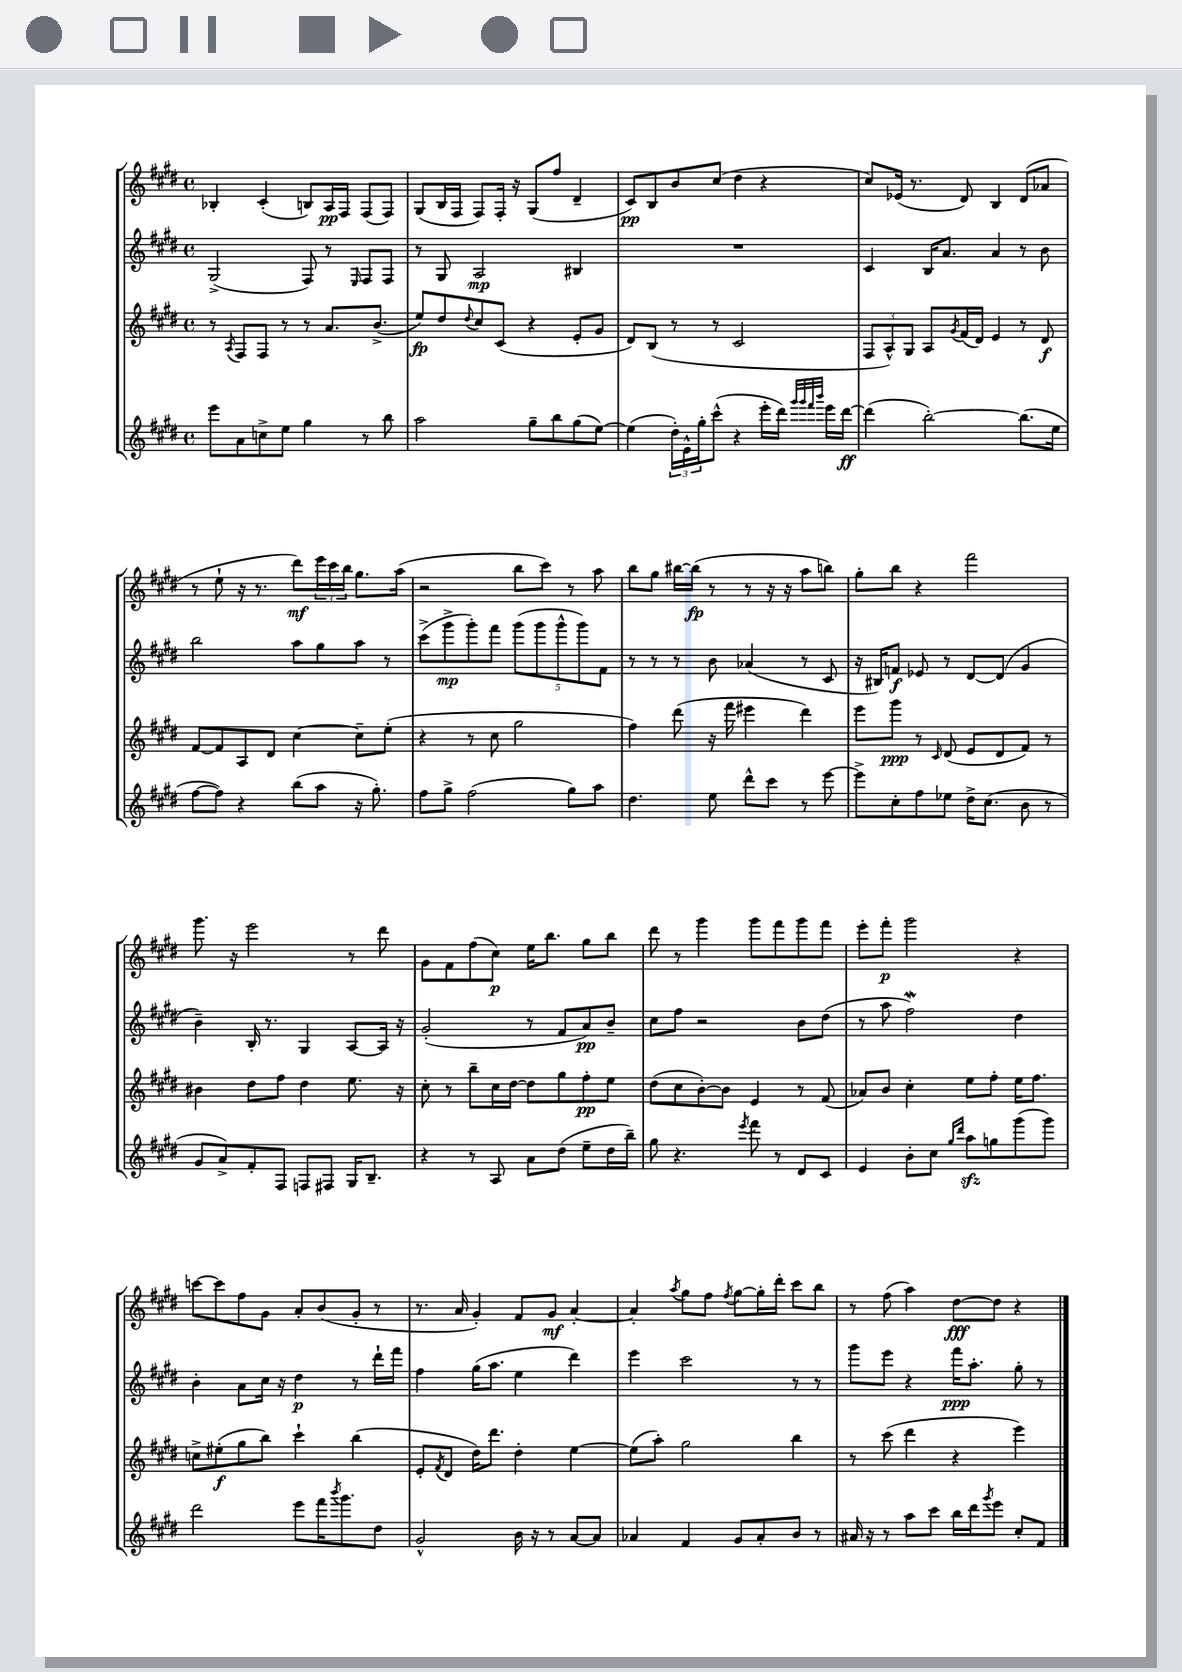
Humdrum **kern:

**kern	**kern	**kern	**kern
*staff4	*staff3	*staff2	*staff1
*clefG2	*clefG2	*clefG2	*clefG2
*k[f#c#g#d#]	*k[f#c#g#d#]	*k[f#c#g#d#]	*k[f#c#g#d#]
*M4/4	*M4/4	*M4/4	*M4/4
*met(c)	*met(c)	*met(c)	*met(c)
8eee	8r	(2G#^	4B-'
.	8qA	.	.
8a	8F#	.	.
8cc^	8F#	.	(4c#'
8ee	8r	.	.
4gg#	8r	8F#)	8B)
.	8.a	8r	16A
.	.	.	16F#
.	.	16qqE	.
8r	.	8F#	(8F#
.	(8.b^	.	.
8bb	.	8F#	8F#)
=	=	=	=
2aa	8ee)	8r	(8G#
.	8dd#	8G#	16B
.	.	.	16F#
.	8qqdd#	.	.
.	8cc#	2A	8F#)
.	(8c#	.	16F#'
.	.	.	16r
8gg#~	4r	.	(8G#
8bb	.	.	8ff#
(8gg#	8e'	4B#	4d#~
[8ee)	8g#	.	.
=	=	=	=
(4ee]	8d#)	1r	8c#)
.	(8B	.	8B
24dd#')	8r	.	8b
24e^^	.	.	.
24gg#'	.	.	.
(8ccc#^^	8r	.	(8cc#
4r	2c#	.	4dd#
16eee'	.	.	4r
16ddd#)	.	.	.
32qqggg#	.	.	.
32qqggg#	.	.	.
32qqfff#	.	.	.
32qqbbb	.	.	.
16eee	.	.	.
[16ddd#	.	.	.
=	=	=	=
(4ddd#]	12F#	4c#	8cc#)
.	12A^^)	.	.
.	.	.	(16e-
.	12G#	.	.
.	.	.	8.r
[2bb')	8A	16B	.
.	.	8.a	.
.	8qg#	.	.
.	(16f#	.	8d#)
.	16d#)	.	.
.	4e	4a	4B
(8.bb]	8r	8r	(8d#
.	8d#	8b	8a-
16ee	.	.	.
=	=	=	=
[8ff#	[8f#	2bb	8r
8ff#])	8f#]	.	8ee`
4r	8A	.	16r
.	.	.	8.r
.	8d#	.	.
(8bb	[4cc#	8aa	8ddd#)
8aa	.	8gg#	24eee
.	.	.	24ccc#
.	.	.	24bb
16r	8cc#~]	8aa	8.gg#
8.gg#')	.	.	.
.	(8ee'	8r	.
.	.	.	(16aa
=	=	=	=
8ff#	4r	(8ccc#^	2r
8gg#^	.	8ggg#^	.
(2ff#	8r	8ggg#')	.
.	8cc#	8fff#	.
.	2gg#	(10ggg#	8bb
.	.	10ggg#	.
.	.	.	8ccc#)
.	.	10ggg#^^	.
8gg#)	.	.	8r
.	.	10ggg#)	.
8aa	.	.	8aa
.	.	10f#	.
=	=	=	=
4.dd#	4ff#)	8r	8bb
.	.	8r	8gg#
.	(8ddd#	8r	[16bb#
.	.	.	(16bb#]
8ee	16r	8b	8r
.	16fff#	.	.
8ddd#^^	4eee#	(4a-	8r
8ccc#	.	.	16r
.	.	.	16r
8r	4ddd#)	8r	8aa
[8eee	.	8c#	8bb)
=	=	=	=
8eee^]	8eee	16r	8gg#'
.	.	16B#)	.
8cc#'	8ggg#	8f	8bb
8ff#	8r	8e-	4r
.	16qqc#	.	.
8ee-	(8d#	8r	.
16dd#^	8e	[8d#	2fff#
(8.cc#	.	.	.
.	8d#	(8d#]	.
8b	8f#)	4g#	.
8r	8r	.	.
=	=	=	=
8g#	4b#	4b~)	8.ggg#
8a^)	.	.	.
.	.	.	16r
8f#'	8dd#	16B'	2eee
.	.	8.r	.
8F#	8ff#	.	.
8F	4dd#	4G#	.
8F#	.	.	.
16G#	8.ee	[8A	8r
8.B~	.	.	.
.	.	16A]	8ddd#
.	16r	16r	.
=	=	=	=
4r	8cc#'	(2g#'	8g#
.	8r	.	8f#
8r	8bb~	.	(8ff#
8A	16cc#	.	8cc#)
.	[16dd#	.	.
8a	8dd#]	8r	16ee
.	.	.	8.bb
(8dd#	8gg#	8f#	.
8ee~	8ff#'	8a)	8gg#
16dd#	8ee	8b~	8bb
16bb~)	.	.	.
=	=	=	=
8gg#	(8dd#	8cc#	8ddd#
4.r	8cc#	8ff#	8r
.	[8b')	2r	4ggg#
.	8b]	.	.
8qeee	.	.	.
8fff#	4e	.	8ggg#
8r	.	.	8fff#
8d#	8r	8b	8ggg#
8c#	(8f#	(8dd#	8fff#
=	=	=	=
4e	8a-)	8r	8eee'
.	8b	8aa	8fff#'
8b'	4cc#'	2ff#)	2ggg#
8cc#	.	.	.
16qqgg#	.	.	.
16qqddd#	.	.	.
8aa	8ee	.	.
8gg	8ff#'	.	.
(8ggg#	16ee	4dd#	4r
.	8.ff#	.	.
8ggg#)	.	.	.
=	=	=	=
2ddd#	8cc^	4b'	[8ccc
.	(8ee#'	.	8ccc]
.	8gg#	8a	8ff#
.	8bb)	16cc#	8g#
.	.	16r	.
8eee	4ccc#`	4dd#	8a'
16fff#	.	.	(8b
8qbbb	.	.	.
8.ggg#	.	.	.
.	(4bb	8r	8g#'
8dd#	.	16ddd#`	8r
.	.	16fff#	.
=	=	=	=
2g#^^	8e'	4ff#	8.r
.	8qf#	.	.
.	8d#	.	.
.	.	.	16a
.	16dd#)	(16gg#	4g#')
.	8.ddd#	8.aa	.
16b	4dd#'	4ee	8f#
16r	.	.	.
8r	.	.	8g#
[8a	[4ee	4ddd#)	[4a'
8a]	.	.	.
=	=	=	=
4a-	(8ee]	4eee	4a']
.	8aa')	.	.
.	.	.	8qaa
4f#	2gg#	2ccc#	8gg#
.	.	.	8ff#
.	.	.	8qff#
8g#	.	.	[8gg#
8a-'	.	.	16gg#']
.	.	.	16ddd#'
8b	4bb	8r	8ccc#
8r	.	8r	8bb
=	=	=	=
16a#	8r	8ggg#	8r
16r	.	.	.
8r	(8ccc#	8eee	(8ff#
8aa	4ddd#	4r	4aa)
8ccc#	.	.	.
16bb	4r	16fff#	[8dd#
16ddd#	.	8.aa'	.
8qggg#	.	.	.
8eee	.	.	8dd#]
8cc#'	4eee)	8gg#'	4r
8f#	.	8r	.
==	==	==	==
*-	*-	*-	*-
